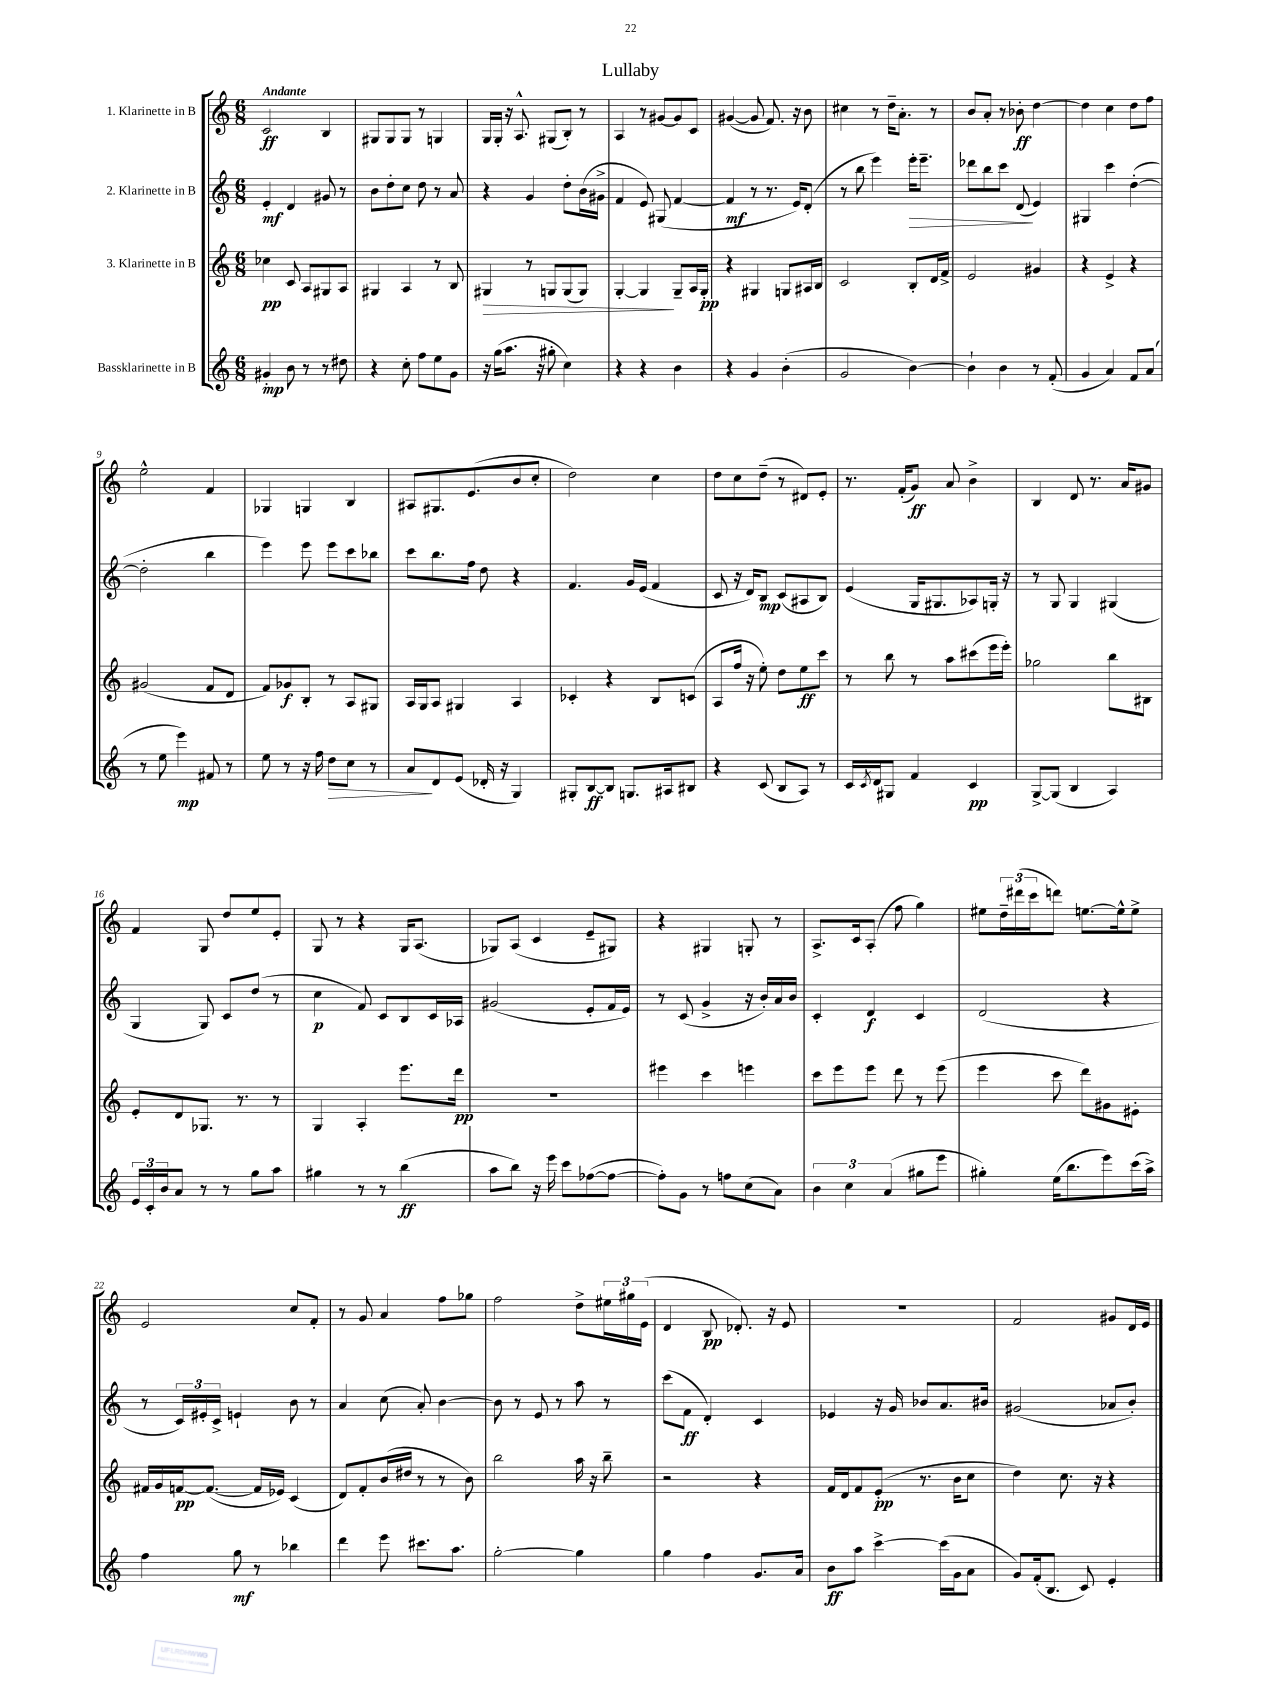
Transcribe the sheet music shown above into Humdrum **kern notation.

**kern	**kern	**kern	**kern
*staff4	*staff3	*staff2	*staff1
*clefG2	*clefG2	*clefG2	*clefG2
*k[]	*k[]	*k[]	*k[]
*M6/8	*M6/8	*M6/8	*M6/8
4g#'/	4cc-\	4e'/	2c/
8b\	8c/	4d/	.
8r	8A/L	.	.
8r	8G#/	8g#/	4B/
8dd#\	8A/J	8r	.
=	=	=	=
4r	4G#/	8b\L	8G#/L
.	.	8dd'\	8G#/
8cc'\	4A/	8cc\J	8G#/J
8ff\L	.	8dd\	8r
8ee\	8r	8r	4G/
8g\J	8B/	8a/	.
=	=	=	=
16r	4G#/	4r	16G/LL
(16gg\LK	.	.	16G'/JJ
8.aa\J	.	.	16r
.	.	.	8.A^^/
.	8r	4g/	.
16r	.	.	.
8gg#'\	8G/L	.	(8G#/L
4cc\)	(8G/	8dd'\L	8B'/J)
.	8G/J)	(16b\L	8r
.	.	16g#^\JJ	.
=	=	=	=
4r	[4G'/	4f/	4A/
4r	4G/]	8e/)	8r
.	.	(8G#/	[8g#/L
4b\	8G~/L	[4f/	8g#/]
.	16A/L	.	8c/J
.	16G'/JJ	.	.
=	=	=	=
4r	4r	4f/]	([4g#/
4g/	4G#/	8r	8g#/]
.	.	8.r	8.f/)
(4b'\	8G/L	.	.
.	.	16e/LK)	16r
.	16A#/L	(8d'/J	8b\
.	16B/JJ	.	.
=	=	=	=
2g/	2c/	8r	4cc#\
.	.	8bb\	.
.	.	4eee\)	8r
.	.	.	16dd~\LK
.	.	.	8.a'\J
[4b\)	8B'/L	16eee'\LK	.
.	.	8.eee~\J	.
.	16d/L	.	8r
.	16f^/JJ	.	.
=	=	=	=
4b`\]	2e/	8ddd-\L	8b/L
.	.	8bb\	8a'/J
4b\	.	8ccc\J	8r
.	.	(8d/	8b-'\
8r	4g#/	4e/)	[4dd\
(8f'/	.	.	.
=	=	=	=
4g/	4r	4G#/	4dd\]
4a/)	4e^/	4ccc\	4cc\
8f/L	4r	([4dd'\	8dd\L
(8a/J	.	.	8ff\J
=	=	=	=
8r	(2g#/	2dd'\]	2ee^^\
8ee\	.	.	.
4eee\)	.	.	.
8f#/	8f/L	4bb\	4f/
8r	8d/J	.	.
=	=	=	=
8ee\	8f/L)	4eee\)	4G-/
8r	8g-/	.	.
16r	8B'/J	8eee\	4G/
16ff\	.	.	.
8dd\L	8r	8eee\L	.
8cc\J	8A/L	8ccc\	4B/
8r	8G#/J	8bb-\J	.
=	=	=	=
8a/L	16A/LL	8ccc\L	8A#/L
.	16G/J	.	.
8d/	8A/J	8.bb\	8.G#/
(8e/J	4G#/	.	.
.	.	16ff\Jk	(8.e/
16d-'/	.	8dd\	.
16r	.	.	.
4G/)	4A/	4r	8b/
.	.	.	8cc'/J
=	=	=	=
8G#'/L	4c-'/	4.f/	2dd\)
[8B/	.	.	.
8B/]J	4r	.	.
8.G/L	.	16g/LL	.
.	.	(16e/JJ	.
.	8B/L	4f/	4cc\
16A#/k	.	.	.
8B#/J	(8c/J	.	.
=	=	=	=
4r	8A/L	8c/	8dd\L
.	16ff/Jk	16r	8cc\
.	16r	16d/LK)	.
(8c/	8ee'\)	8B/J	(8dd~\J
8B/L	8dd\L	(8c/L	8r
8A/J)	8ee\	8A#/	8d#/L)
8r	8ccc\J	8B/J)	8e'/J
=	=	=	=
16c/LL	8r	(4e/	8.r
8qc/	.	.	.
16d/J	.	.	.
8G#/J	8bb\	.	.
.	.	.	(16f'/LK
4f/	8r	16G/LK	8g/J)
.	.	8.G#/	.
.	8aa\L	.	8a/
4c/	(8ccc#\	8A-/)	4b^\
.	16eee\L	16G'/Jk	.
.	16eee'\JJ)	16r	.
=	=	=	=
[8G^/L	2gg-\	8r	4B/
(8G/]J	.	8G/	.
4B/	.	4G/	8d/
.	.	.	8.r
4A/)	8bb\L	(4G#/	.
.	.	.	16a/LK
.	8B#\J	.	8g#/J
=	=	=	=
24e/LL	8e'/L	4G/	4f/
24c'/	.	.	.
24b/J	.	.	.
8a/J	8d/	.	.
8r	8.G-/J	8G/)	8G/
8r	.	8c/L	8dd/L
.	8.r	.	.
8gg\L	.	(8dd/J	8ee/
8aa\J	8r	8r	8e'/J
=	=	=	=
4gg#\	4G/	4cc\	8G/
.	.	.	8r
8r	4A'/	8f/)	4r
8r	.	8c/L	.
(4bb\	8.eee\L	8B/	16G/LK
.	.	.	(8.A/J
.	.	16c/L	.
.	16ddd\Jk	16A-/JJ	.
=	=	=	=
8aa\L	2.r	(2g#/	8G-/L)
8bb\J)	.	.	(8A/J
16r	.	.	4c/
16eee\	.	.	.
8ccc\L	.	.	.
([8ff-\	.	8e'/L	8e~/L
8ff-\_J	.	16f/L	8G#/J)
.	.	16e/JJ)	.
=	=	=	=
8ff-'\]L)	4eee#\	8r	4r
8g\J	.	(8c/	.
8r	4ccc\	4g^/	4G#/
8ff\L	.	.	.
(8cc\	4eee\	16r	8G'/
.	.	16b'/LL)	.
8a\J)	.	16a/	8r
.	.	16b/JJ	.
=	=	=	=
6b\	8ccc\L	4c'/	8.A^/L
.	8eee\	.	.
6cc\	.	.	.
.	.	.	16c/k
.	8eee\J	4d/	(8A'/J
(6a/	.	.	.
.	8ddd\	.	8ff\
8gg#\L	8r	4c/	4gg\)
8eee\J	(8eee\	.	.
=	=	=	=
4gg#'\)	4eee\	(2d/	8ee#\L
.	.	.	24dd~\L
.	.	.	(24ddd#\
.	.	.	24ccc\J
(16ee\LK	8ccc\	.	8ddd\J)
8.bb\	.	.	.
.	8ddd\L)	.	[8.ee\L
8eee\)	8g#\	4r	.
.	.	.	16ee^^\]k
(16ccc\L	8e#'\J	.	8ee^\J
16aa^\JJ)	.	.	.
=	=	=	=
4ff\	16f#/LL	8r	2e/
.	16g/	.	.
.	[16f/J	24c/LL)	.
.	.	24e#'/	.
.	(8.f/_J	.	.
.	.	24c^/JJ	.
8gg\	.	4e`/	.
8r	16f/]LL	.	.
.	16e-/JJ)	.	.
4bb-\	(4c/	8b\	8cc/L
.	.	8r	8f'/J
=	=	=	=
4ddd\	8d/L)	4a/	8r
.	8f'/	.	8g/
8eee\	(16b/L	(8cc\	4a/
.	16dd#/JJ	.	.
8.ccc#\L	8r	8a'/)	.
.	8r	[4b\	8ff\L
8.aa\J	.	.	.
.	8b\)	.	8gg-\J
=	=	=	=
[2gg'\	2bb\	8b\]	2ff\
.	.	8r	.
.	.	8e/	.
.	.	8r	.
4gg\]	16aa\	8aa\	8dd^\L
.	16r	.	.
.	8bb~\	8r	24ee#\L
.	.	.	24gg#\
.	.	.	(24e\JJ
=	=	=	=
4gg\	2r	(8ccc\L	4d/
.	.	8f\J	.
4ff\	.	4d'/)	8B/
.	.	.	8.d-'/)
8.g/L	4r	4c/	.
.	.	.	16r
.	.	.	8e/
16a/Jk	.	.	.
=	=	=	=
8b\L	16f/LL	4e-/	2.r
.	16d/J	.	.
8aa\J	8f/	.	.
[4ccc^\	(8e'/J	16r	.
.	.	16g/	.
.	8.r	8b-/L	.
(16ccc\]LL	.	8.a/	.
16g\J	16b\LK	.	.
8a\J	8cc\J	.	.
.	.	16b#/Jk	.
=	=	=	=
8g/L)	4dd\)	(2g#/	2f/
(16f'/k	.	.	.
8.B/J	.	.	.
.	8.cc\	.	.
8c/)	.	.	.
.	16r	.	.
4e'/	4r	8a-/L	8g#/L
.	.	8b'/J)	16d/L
.	.	.	16e/JJ
==	==	==	==
*-	*-	*-	*-
